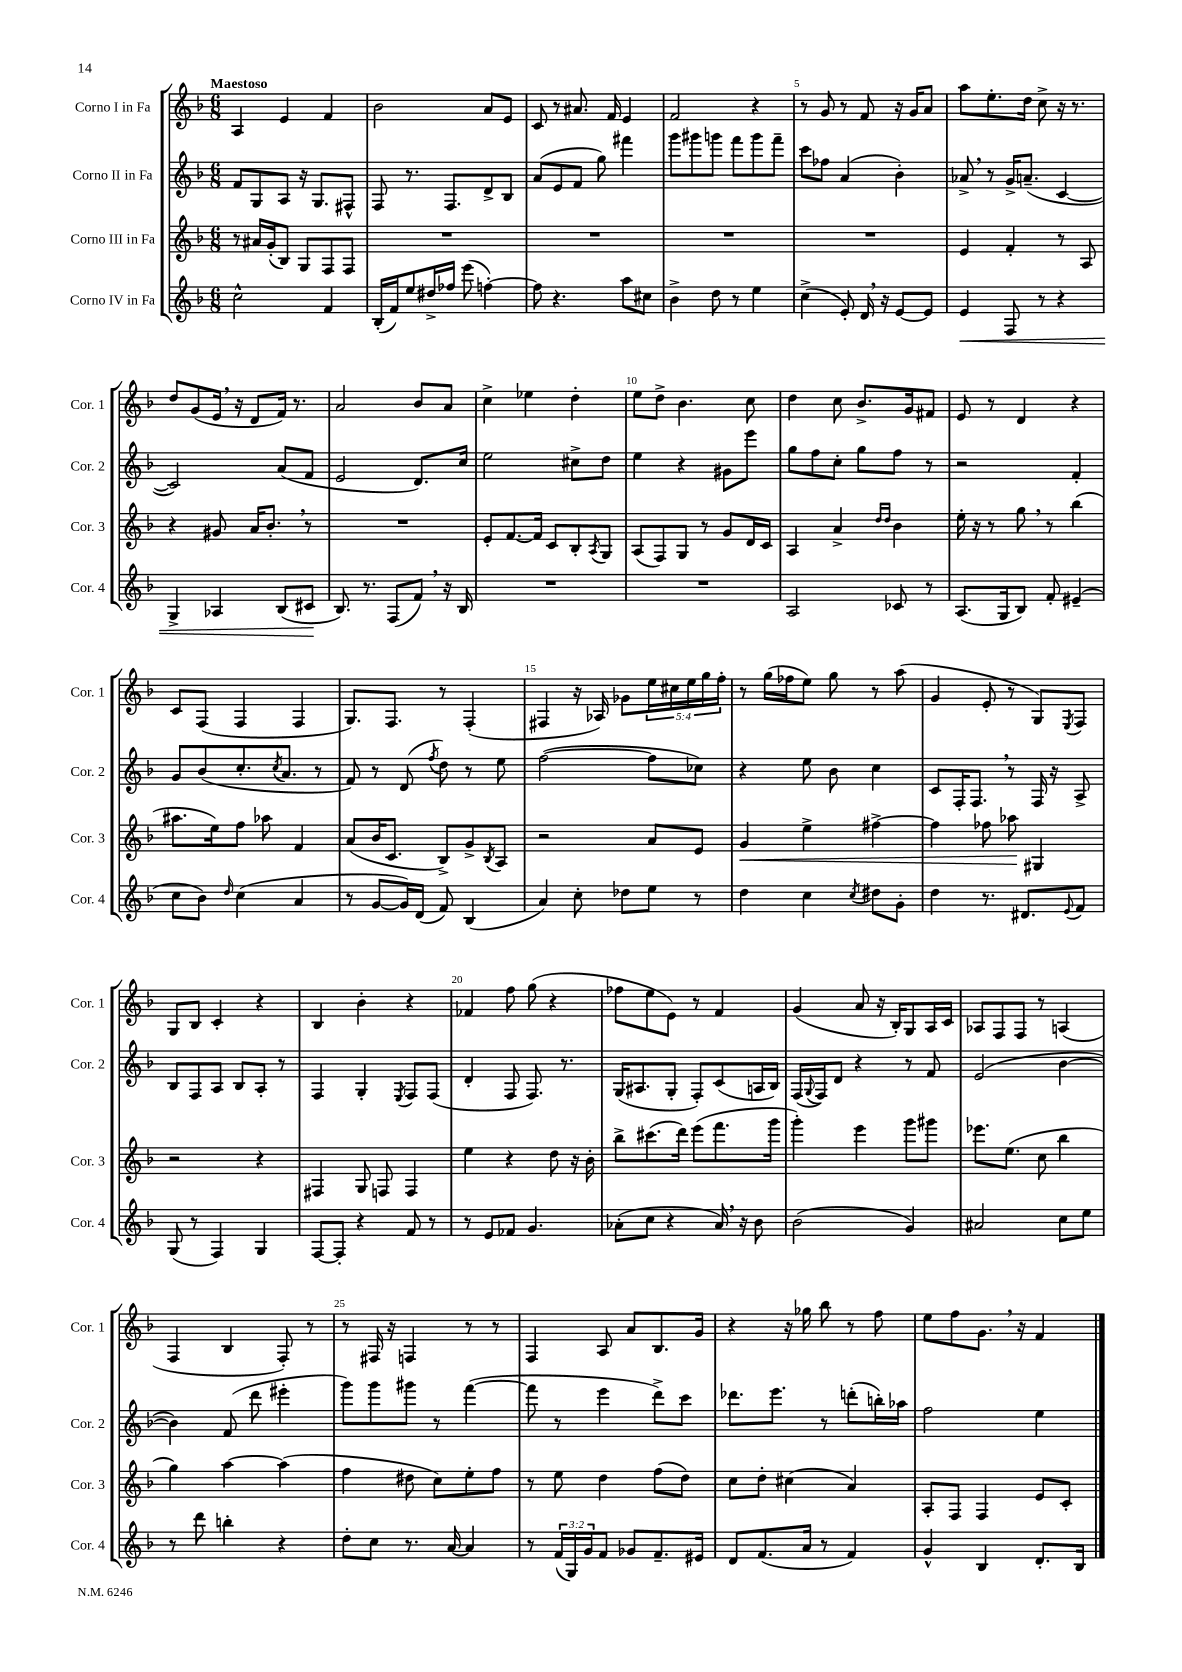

**kern	**kern	**kern	**kern
*staff4	*staff3	*staff2	*staff1
*clefG2	*clefG2	*clefG2	*clefG2
*k[b-]	*k[b-]	*k[b-]	*k[b-]
*M6/8	*M6/8	*M6/8	*M6/8
2cc^^	8r	8f	4A
.	16a#	8G	.
.	(16g'	.	.
.	8B-)	8A	4e
.	8G	16r	.
.	.	8.G	.
4f	8F	.	4f
.	8F	8F#^^	.
=	=	=	=
(16B-'	2.r	8F	2b-
16f)	.	.	.
8ee	.	8.r	.
16dd#^	.	.	.
16ff-	.	8.F	.
(8eee	.	.	.
[4ff')	.	8d^	8a
.	.	8B-	8e
=	=	=	=
8ff]	2.r	(8a	8c
4.r	.	8e	8r
.	.	8f	8.a#
.	.	8gg)	.
.	.	.	16f
8aa	.	4fff#	4e
8cc#	.	.	.
=	=	=	=
4b-^	2.r	8ggg	2f
.	.	8ggg#	.
8dd	.	8ggg	.
8r	.	8fff	.
4ee	.	8ggg	4r
.	.	8fff~	.
=	=	=	=
(4cc^	2.r	8ccc	8r
.	.	8ff-	8g
8e')	.	(4a	8r
16d	.	.	8f
16r	.	.	.
[8e	.	4b-')	16r
.	.	.	16g
8e]	.	.	8a
=	=	=	=
4e	4e	8a-^	8aa
.	.	8r	8.ee'
8F	4f'	16g^	.
.	.	(8.a~	16dd
8r	.	.	8cc^
4r	8r	[4c	16r
.	.	.	8.r
.	8A	.	.
=	=	=	=
4G^	4r	2c])	8dd
.	.	.	(8g
4A-	8g#	.	16e
.	.	.	16r
.	16a	.	8d
.	8.b-'	.	.
(8B-	.	(8a	16f)
.	.	.	8.r
8c#	8r	8f	.
=	=	=	=
8.B-)	2.r	2e	2a
8.r	.	.	.
(8F	.	.	.
8f)	.	8.d)	8b-
16r	.	.	8a
16B-	.	16cc	.
=	=	=	=
2.r	8e'	2ee	4cc^
.	[8.f	.	.
.	.	.	4ee-
.	16f]	.	.
.	8c	.	.
.	8B-'	8cc#^	4dd'
.	8qA	.	.
.	8G	8dd	.
=	=	=	=
2.r	(8A	4ee	8ee
.	8F)	.	8dd^
.	8G	4r	4.b-
.	8r	.	.
.	8g	8g#	.
.	16d	8eee	8cc
.	16c	.	.
=	=	=	=
2A	4A	8gg	4dd
.	.	8ff	.
.	4a^	8cc'	8cc
.	.	8gg	8.b-^
.	16qqdd	.	.
.	16qqdd	.	.
8c-	4b-	8ff	.
.	.	.	16g
8r	.	8r	8f#
=	=	=	=
(8.A	16ee'	2r	8e
.	16r	.	.
.	8r	.	8r
16G	.	.	.
8B-)	8gg	.	4d
8f'	8r	.	.
(4e#~	(4bb-	4f'	4r
=	=	=	=
8cc	8.aa#	8g	8c
8b-)	.	(8b-	(8F
.	16ee)	.	.
16qqdd	.	.	.
(4cc	8ff	8.cc'	4F
.	8aa-	.	.
.	.	8qcc	.
.	.	8.a	.
4a	4f	.	4F
.	.	8r	.
=	=	=	=
8r	(8a	8f)	8.G)
[8g	16b-	8r	.
.	8.c	.	8.F
16g])	.	(8d	.
(16d	.	.	.
.	.	8qff	.
8f)	8B-^)	8dd)	8r
(4B-	8g^	8r	(4F'
.	8qB-	.	.
.	8A	8ee	.
=	=	=	=
4a)	2r	([2ff	4F#
8cc'	.	.	16r
.	.	.	16A-)
8dd-	.	.	8g-
8ee	8a	8ff]	20ee
.	.	.	20cc#
.	.	.	20ee
8r	8e	8cc-)	.
.	.	.	20gg
.	.	.	20ff'
=	=	=	=
4dd	4g	4r	8r
.	.	.	(16gg
.	.	.	16ff-
4cc	4ee^	8ee	8ee)
.	.	8b-	8gg
8qcc	.	.	.
8dd#	[4ff#^	4cc	8r
8g'	.	.	(8aa
=	=	=	=
4dd	4ff#]	8c	4g
.	.	16F'	.
.	.	8.F	.
8.r	8ff-	.	8e'
.	8aa-	8r	8r
8.d#	.	.	.
.	4G#	16F	8G)
.	.	16r	.
8qqe	.	.	8qE
8f	.	8A^	8F
=	=	=	=
(8G	2r	8B-	8G
8r	.	8F	8B-
4F)	.	8A	4c'
.	.	8B-	.
4G	4r	8A'	4r
.	.	8r	.
=	=	=	=
[8F	4F#	4F	4B-
8F']	.	.	.
4r	8G	4G'	4b-'
.	8F	.	.
.	.	8qE	.
8f	4F	8F	4r
8r	.	(8F	.
=	=	=	=
8r	4ee	4d'	4f-
8e	.	.	.
8f-	4r	8F	8ff
4.g	.	8.F)	(8gg
.	8dd	.	4r
.	.	8.r	.
.	16r	.	.
.	16b-'	.	.
=	=	=	=
(8a-'	8bb-^	(16G	8ff-
.	.	8.A#	.
8cc	(8.ccc#	.	8ee
4r	.	8G'	8e)
.	16ddd)	.	.
.	(8eee	8F')	8r
16a-)	8.fff	(8c	4f
16r	.	.	.
8b-	.	16A	.
.	16ggg	16B-)	.
=	=	=	=
(2b-	4ggg')	(16F	(4g
.	.	8qqG	.
.	.	16F)	.
.	.	8d	.
.	4eee	4r	8a
.	.	.	16r
.	.	.	16B-')
4g)	8ggg	8r	8G
.	8ggg#	8f	16A
.	.	.	16c
=	=	=	=
2a#	8.eee-	(2e	8A-
.	.	.	8F
.	(8.ee	.	.
.	.	.	8F
.	8cc	.	8r
8cc	4bb-	[4b-	(4A
8ee	.	.	.
=	=	=	=
8r	4gg)	4b-])	4F
8ddd	.	.	.
4bb'	[4aa	(8f	4B-
.	.	8ddd	.
4r	(4aa]	4eee#'	8F')
.	.	.	8r
=	=	=	=
8dd'	4ff	8ggg)	8r
8cc	.	8ggg	16F#
.	.	.	16r
8.r	8dd#	8ggg#	4F
.	8cc)	8r	.
[16a	.	.	.
4a]	8ee'	([4fff	8r
.	8ff	.	8r
=	=	=	=
8r	8r	8fff]	4F
(24f	8ee	8r	.
24G)	.	.	.
24g	.	.	.
8f	4dd	4eee	8A
8g-	.	.	8a
8.f~	(8ff	8ddd^)	8.B-
.	8dd)	8ccc	.
16e#	.	.	16g
=	=	=	=
8d	8cc	8.ddd-	4r
(8.f	8dd'	.	.
.	.	8.eee	.
.	(4cc#	.	16r
16a	.	.	16gg-
8r	.	8r	8bb-
4f)	4a)	(8ddd'	8r
.	.	16bb')	8ff
.	.	16aa-	.
=	=	=	=
4g^^	8A'	2ff	8ee
.	8F	.	8ff
4B-	4F	.	8.g
.	.	.	16r
8.d'	8e	4ee	4f
.	8c'	.	.
16B-	.	.	.
==	==	==	==
*-	*-	*-	*-
